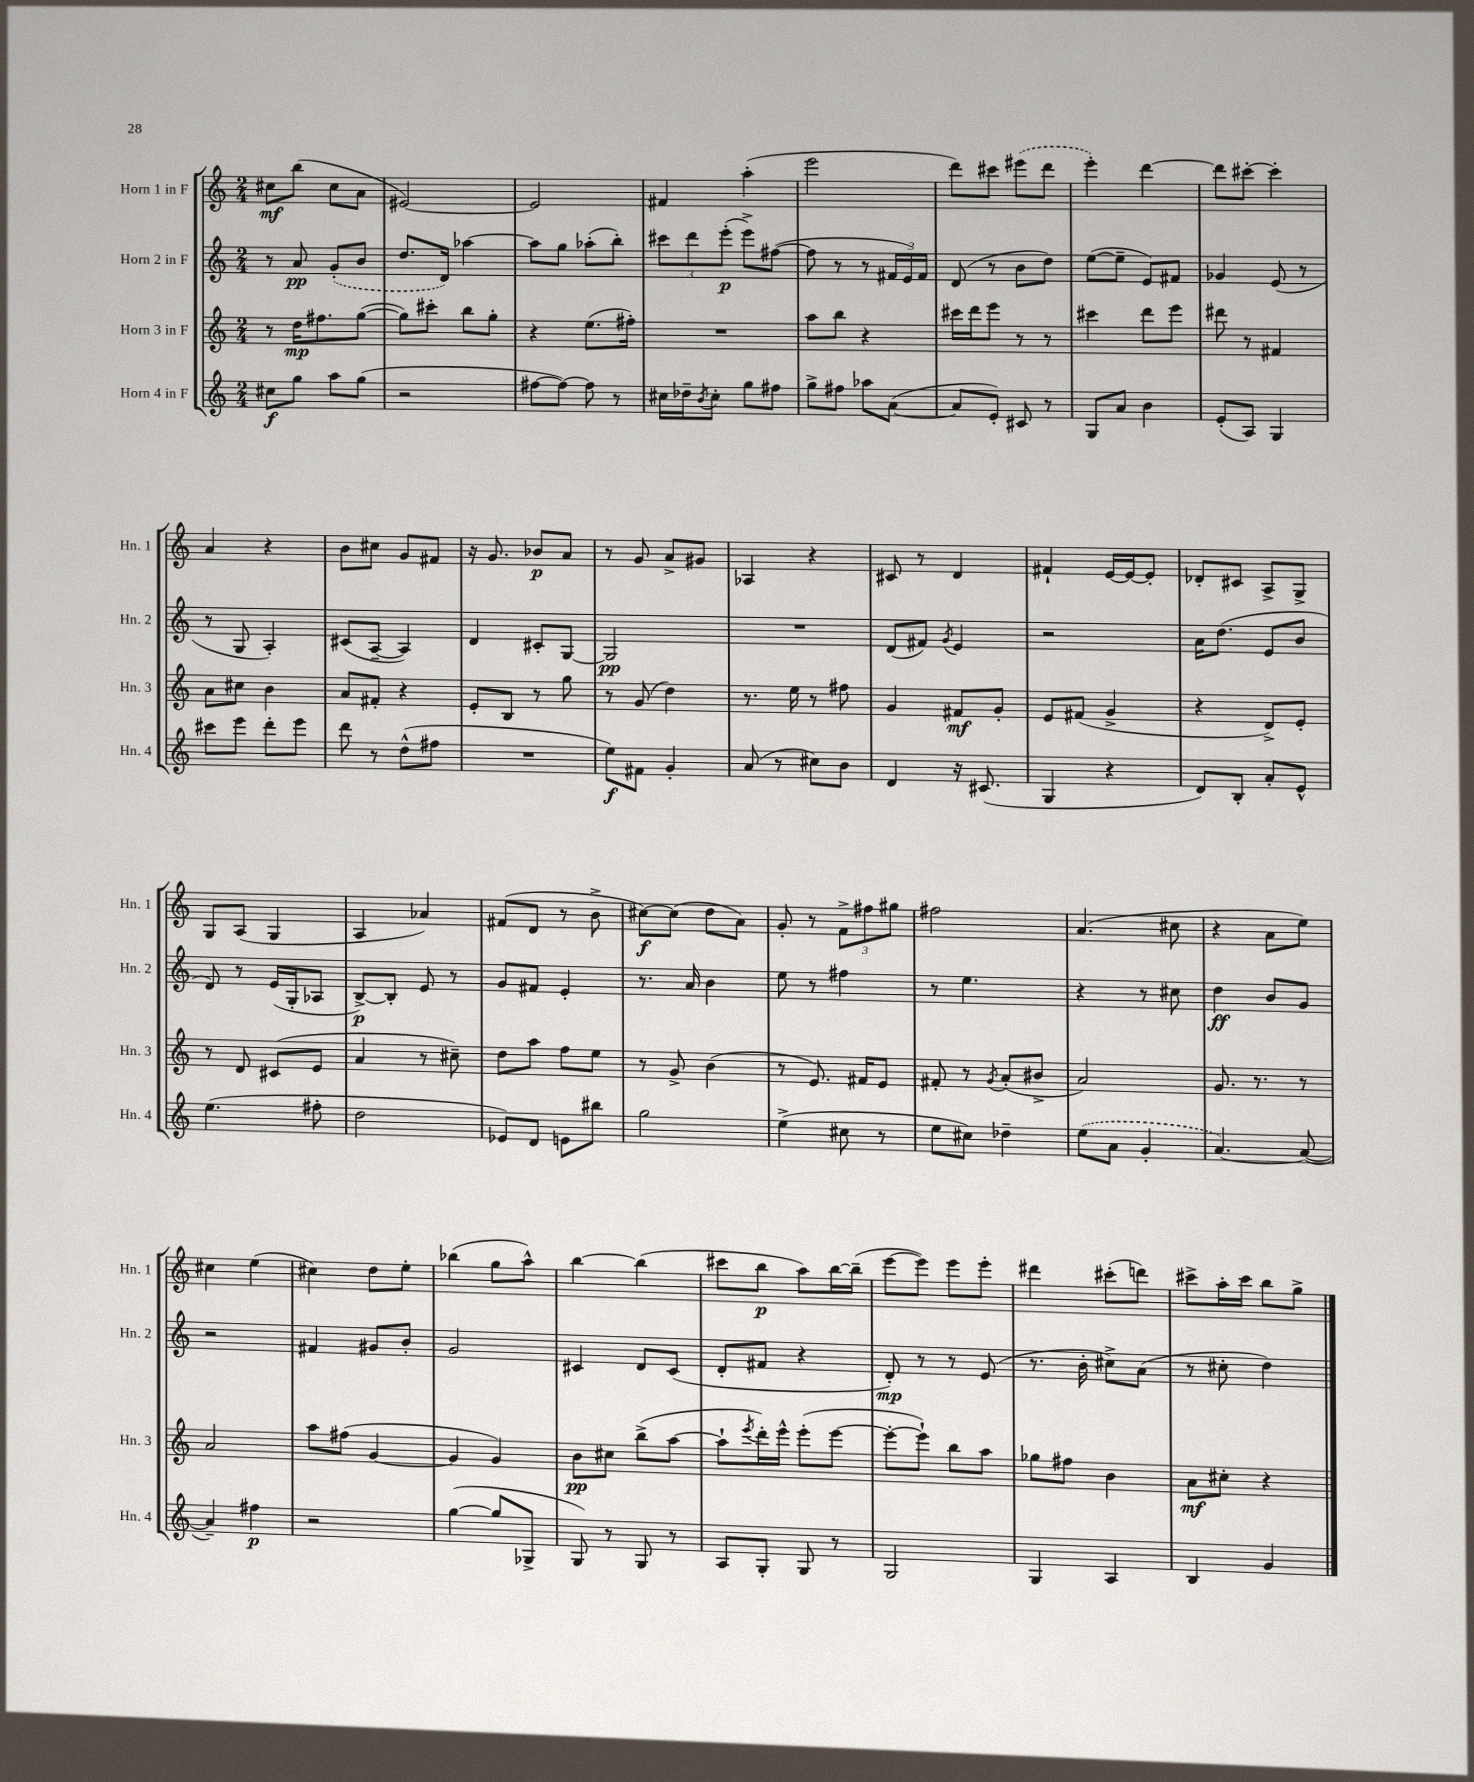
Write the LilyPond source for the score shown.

<<
\new StaffGroup <<
\new Staff = "s0" \with { instrumentName = "Horn 1 in F" shortInstrumentName = "Hn. 1" } {
    \clef treble \key c \major \numericTimeSignature \time 2/4
    cis''8\mf b''8( cis''8 a'8 |
    eis'2~) |
    eis'2 |
    fis'4 a''4-.( |
    e'''2 |
    d'''8) cis'''8 \once \slurDashed eis'''8( d'''8 |
    e'''4-.) d'''4~ |
    d'''8 cis'''8~-. cis'''4-. |
    a'4 r4 |
    b'8 cis''8 g'8 fis'8 |
    r16 g'8. bes'8\p a'8 |
    r8 g'8 a'8-> gis'8 |
    aes4 r4 |
    cis'8 r8 d'4 |
    fis'4-! e'16~ e'16~ e'8-. |
    des'8-. cis'8 a8-> g8-> |
    g8 a8( g4 |
    a4 aes'4) |
    fis'8( d'8 r8 b'8-> |
    cis''8~\f) cis''8( d''8 a'8) |
    g'8-. r8 \tuplet 3/2 { f'8-> fis''8 gis''8 } |
    fis''2 |
    a'4.( cis''8 |
    r4 a'8 e''8) |
    cis''4 e''4( |
    cis''4) d''8 e''8-. |
    bes''4( g''8 a''8-^) |
    b''4~ b''4( |
    cis'''8 b''8\p a''8) b''16~ b''16--( |
    e'''8~ e'''8) e'''8 e'''8-. |
    dis'''4 cis'''8-.( d'''8) |
    cis'''8-> a''16-. cis'''16 b''8 g''8-> \bar "|." |
}
\new Staff = "s1" \with { instrumentName = "Horn 2 in F" shortInstrumentName = "Hn. 2" } {
    \clef treble \key c \major \numericTimeSignature \time 2/4
    r8 a'8\pp \once \slurDashed g'8-.( b'8 |
    d''8. d'16) aes''4~ |
    aes''8 g''8 aes''8-.( b''8-.) |
    \tuplet 3/2 { cis'''8 d'''8 e'''8-.\p( } e'''8->) fis''8~( |
    fis''8 r8 r8 \tuplet 3/2 { fis'16 e'16) fis'16 } |
    d'8( r8 b'8 d''8) |
    e''8~( e''8-- e'8) fis'8 |
    ges'4 e'8( r8 |
    r8 g8 a4-.) |
    cis'8( a8~-- a4) |
    d'4 cis'8-. g8~ |
    g2\pp |
    R2 |
    d'8( fis'8) \acciaccatura { g'8 } e'4 |
    r2 |
    a'16 d''8.( e'8 b'8 |
    d'8) r8 e'16( g16-. aes8 |
    b8~->\p) b8-. e'8 r8 |
    g'8 fis'8 e'4-. |
    r8. a'16 b'4 |
    e''8 r8 fis''4 |
    r8 e''4. |
    r4 r8 cis''8 |
    d''4\ff b'8 g'8 |
    r2 |
    fis'4 gis'8 b'8-. |
    g'2 |
    cis'4 d'8 cis'8( |
    d'8-. fis'8 r4 |
    d'8-.\mp) r8 r8 e'8( |
    r8. b'16-. cis''8->) a'8( |
    r8 cis''8-. d''4) \bar "|." |
}
\new Staff = "s2" \with { instrumentName = "Horn 3 in F" shortInstrumentName = "Hn. 3" } {
    \clef treble \key c \major \numericTimeSignature \time 2/4
    r8 d''16\mp fis''8. g''8~( |
    g''8) cis'''8-. b''8 g''8-. |
    r4 e''8.( fis''16-.) |
    R2 |
    a''8 b''8 r4 |
    cis'''16 d'''16 e'''8 r8 r8 |
    cis'''4 d'''8 e'''8 |
    dis'''8 r8 fis'4 |
    a'8 cis''8 b'4 |
    a'8 fis'8-. r4 |
    e'8-. b8 r8 g''8 |
    r8 g'8( d''4) |
    r8. e''16 r8 fis''8 |
    g'4 fis'8\mf g'8-. |
    e'8 fis'8( g'4-> |
    r4 d'8->) e'8-. |
    r8 d'8 cis'8( e'8 |
    a'4 r8 cis''8--) |
    d''8 a''8 f''8 e''8 |
    r8 g'8-> b'4( |
    r8 e'8.) fis'16 e'8 |
    fis'8-. r8 \acciaccatura { g'8 } a'8-.( bis'8-> |
    a'2) |
    g'8. r8. r8 |
    a'2 |
    a''8 fis''8( g'4~ |
    g'4 g'4) |
    b'8\pp cis''8 b''8->( a''8~ |
    a''8-! \acciaccatura { e'''8 } d'''16-.) e'''16-^ e'''8-.( e'''8~ |
    e'''8~-. e'''8-!) b''8 a''8 |
    ges''8 fis''8 b'4 |
    a'8\mf cis''8-. r4 \bar "|." |
}
\new Staff = "s3" \with { instrumentName = "Horn 4 in F" shortInstrumentName = "Hn. 4" } {
    \clef treble \key c \major \numericTimeSignature \time 2/4
    cis''8\f g''8 a''8 g''8( |
    r2 |
    fis''8~ fis''8~) fis''8 r8 |
    cis''16 des''16-- \acciaccatura { b'8 } cis''8-. g''8 fis''8 |
    g''8-> fis''8 aes''8 a'8~( |
    a'8 e'8-.) cis'8 r8 |
    g8 a'8 b'4 |
    e'8-.( a8) g4 |
    cis'''8 e'''8 d'''8-. e'''8 |
    d'''8 r8 d''8-^( fis''8 |
    R2 |
    e''8\f) fis'8 g'4-. |
    a'8( r8 cis''8) b'8 |
    d'4 r16 cis'8.( |
    g4 r4 |
    d'8) b8-. a'8-. e'8-^ |
    e''4.( fis''8-. |
    d''2 |
    ees'8) d'8 e'8 bis''8 |
    g''2 |
    e''4->( cis''8 r8 |
    e''8 cis''8) des''4-- |
    \once \slurDashed e''8( a'8 g'4-. |
    a'4.~) a'8~( |
    a'4--) fis''4\p |
    r2 |
    g''4~( g''8 ges8-> |
    g8) r8 g8 r8 |
    a8 g8-. g8 r8 |
    g2 |
    g4 a4 |
    b4 g'4 \bar "|." |
}
>>
>>
\layout { \context { \Score \remove "Bar_number_engraver" } }
